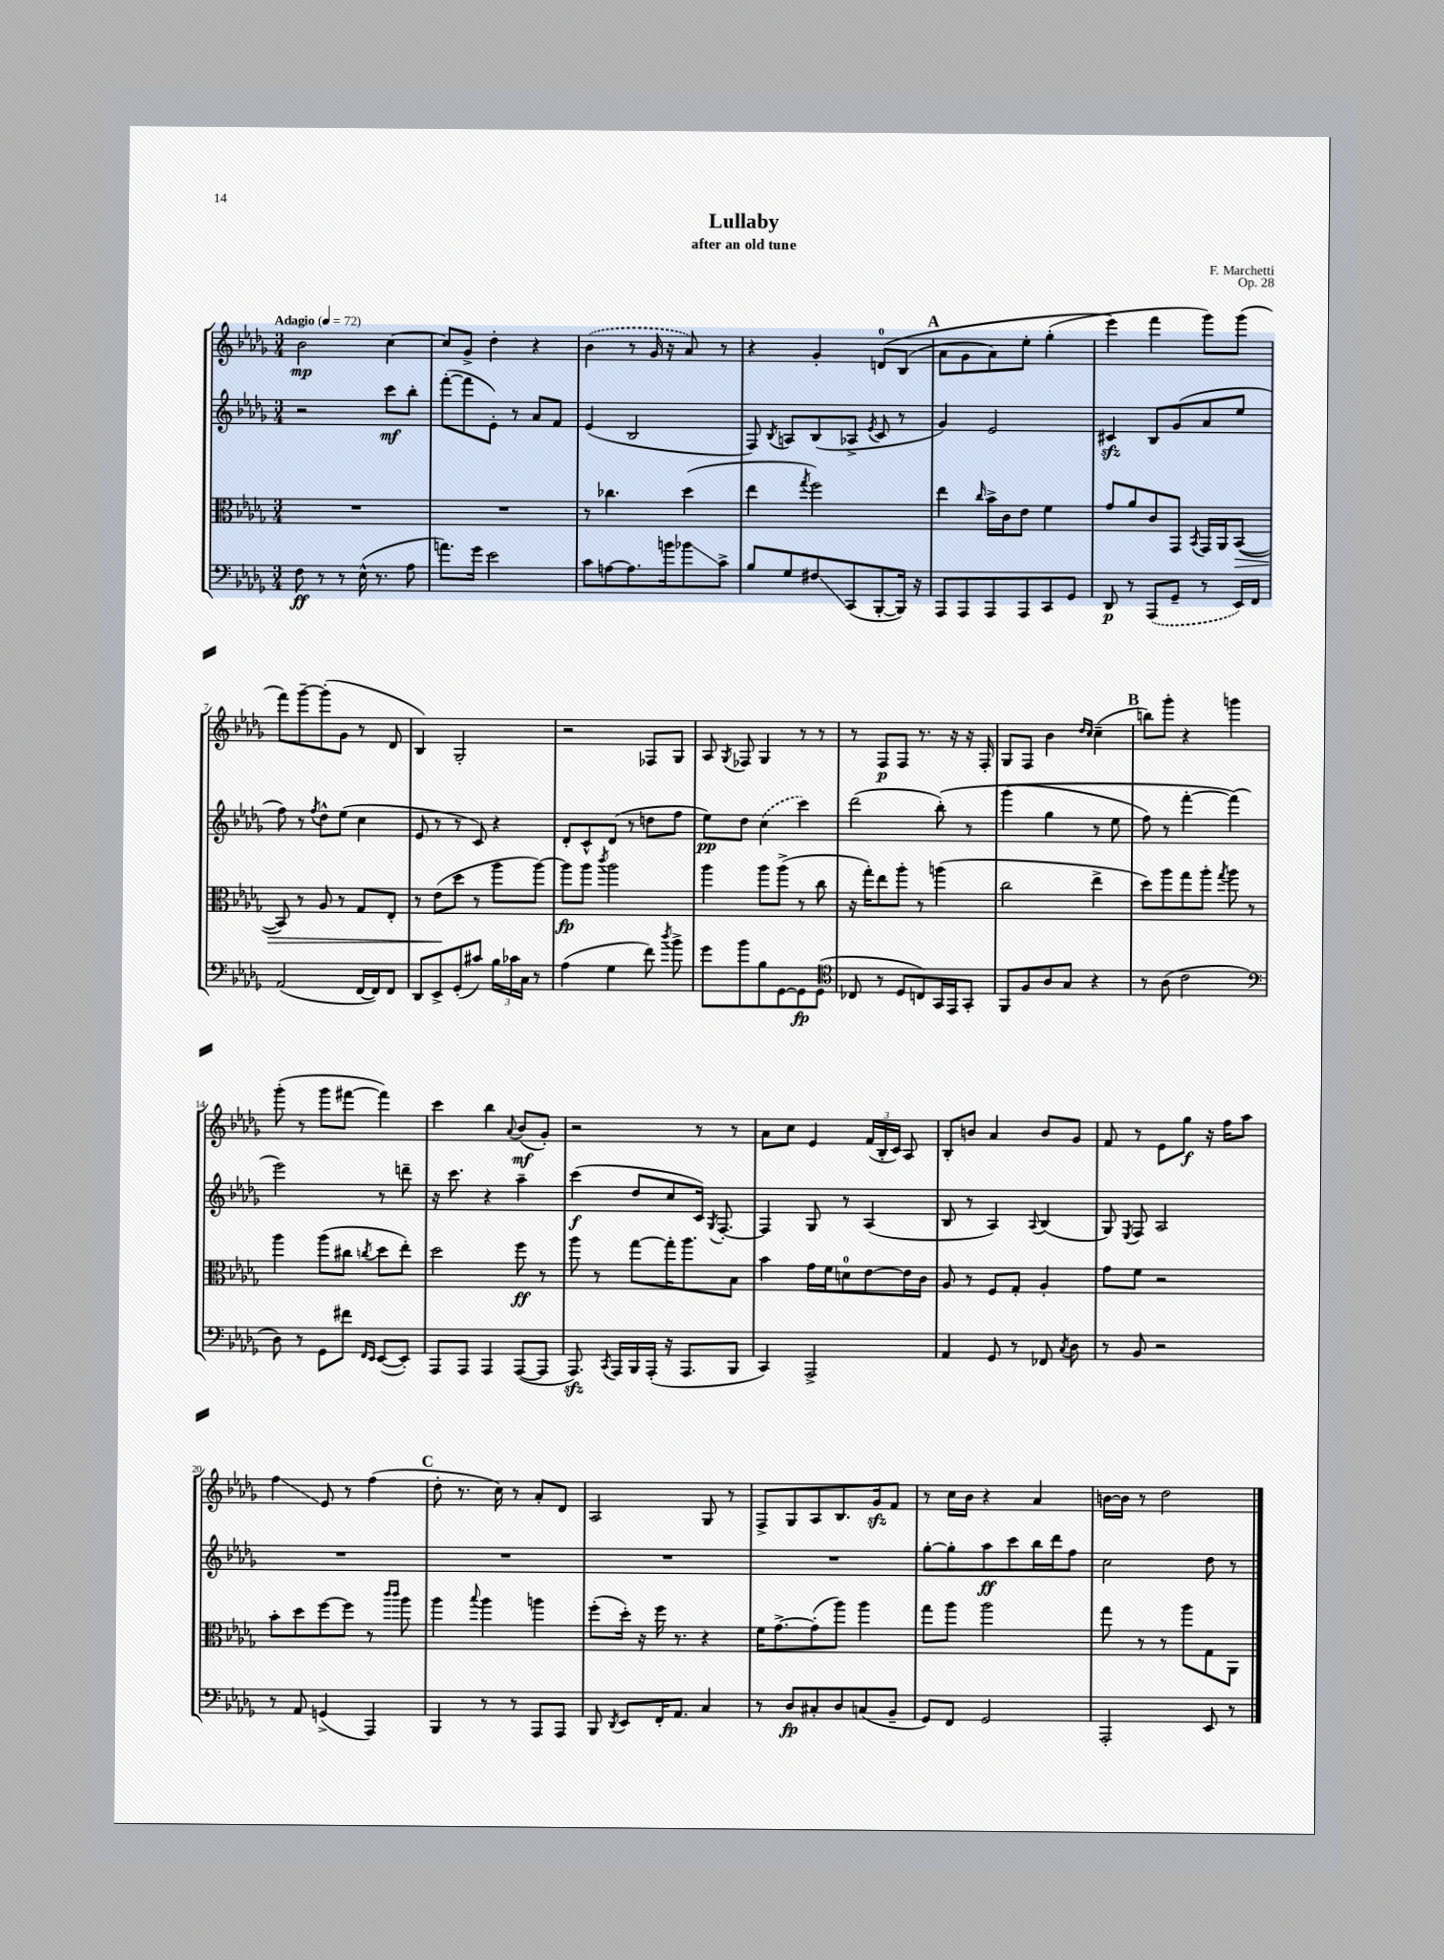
\header { title = "Lullaby" composer = "F. Marchetti" subtitle = "after an old tune" opus = "Op. 28" }
<<
\new StaffGroup <<
\new Staff = "s0" {
    \clef treble \key des \major \numericTimeSignature \time 3/4 \tempo "Adagio" 4 = 72
    \autoBeamOff bes'2\mp c''4~ |
    c''8[ ges'8]-> des''4-. r4 |
    \once \slurDashed bes'4( r8 ges'16 r16 aes'8) r8 |
    r4 ges'4-. d'8[-0\( bes8]( |
    \mark \markup { \bold "A" } aes'8[ ges'8 aes'8) ees''8]-. ges''4-.( |
    ees'''4\) f'''4 ges'''8[) ges'''8]( |
    f'''8[) ges'''8~-- ges'''8-.( ges'8] r8 des'8 |
    bes4) ges2-. |
    r2 fes8[ ges8] |
    aes8 \acciaccatura { ges8 } fes8 ges4 r8 r8 |
    r8 f8[\p f8] r8. r16 r16 f16-. |
    ges8[ f8] bes'4 \grace { des''16[ c''16] } c''4--( |
    \mark \markup { \bold "B" } b''8[) ges'''8]-. r4 g'''4 |
    ges'''8-.( r8 ges'''8[ fis'''8]~ fis'''4) |
    c'''4 bes''4 \appoggiatura { aes'8 } bes'8[\mf( ges'8]-.) |
    r2 r8 r8 |
    aes'8[ c''8] ees'4 \tuplet 3/2 { f'16[( bes16-. c'16]) } aes8 |
    bes8[-. b'8] aes'4 b'8[ ges'8] |
    f'8 r8 ees'8[ ges''8]\f r16 f''16[ aes''8] |
    f''4\glissando ees'8 r8 f''4( |
    \mark \markup { \bold "C" } des''8-. r8. c''16) r8 aes'8[-. des'8] |
    aes2 ges8 r8 |
    f8[-> ges8 aes8 bes8. ges'16\sfz f'8] |
    r8 c''16[ bes'16] r4 aes'4 |
    b'16[~ b'16] r8 des''2 \bar "|." |
}
\new Staff = "s1" {
    \clef treble \key des \major \numericTimeSignature \time 3/4
    \autoBeamOff r2 c'''8[\mf bes''8]-. |
    f'''8[~-.( f'''8 ees'8]-.) r8 aes'8[ f'8] |
    ees'4( bes2 |
    f8) \acciaccatura { bes8 } a8[ bes8( aes8]-> \acciaccatura { ees'8 } c'8 r8 |
    \mark \markup { \bold "A" } ges'4) ees'2 |
    cis'4\sfz bes8[ ges'8( aes'8 ees''8] |
    f''8) r8 \acciaccatura { f''8 } des''8[-^ ees''8]( c''4 |
    ees'8 r8 r8 c'8) r4 |
    des'8[-. c'8-^ des'8]( r8 d''8[ f''8] |
    ees''8[\pp) des''8] \once \slurDashed c''4( c'''4) |
    des'''2( bes''8-.)\( r8 |
    ges'''4( ges''4 r8 ees''8 |
    \mark \markup { \bold "B" } f''8) r8 f'''4~-. f'''4(\) |
    ees'''2) r8 d'''8-- |
    r16 c'''8. r4 aes''4-- |
    c'''4\f( des''8[ c''8 c'16]) \acciaccatura { ges8 } f8.~-. |
    f4 ges8 r8 aes4( |
    bes8 r8 aes4) \appoggiatura { aes8 } bes4( |
    ges8) \acciaccatura { ees8 } f8 aes2 |
    R2. |
    \mark \markup { \bold "C" } R2. |
    R2. |
    R2. |
    ges''8[~-. ges''8-. aes''8\ff c'''8 bes''16 des'''16 f''8] |
    c''2 des''8 r8 \bar "|." |
}
\new Staff = "s2" {
    \clef alto \key des \major \numericTimeSignature \time 3/4
    \autoBeamOff R2. |
    R2. |
    r8 ces''4. des''4( |
    ees''4 \acciaccatura { ges''8 } f''2) |
    \mark \markup { \bold "A" } ees''4 \grace { c''16 } bes'16[-> c'16 ees'8] f'4 |
    ges'8[ aes'8 c'8 ges,8] \acciaccatura { bes,8 } ges,16[ aes,16 bes,8]~\>( |
    bes,8) r8 aes8 r8 ges8[ ees8]-. |
    r8 ees'8[\!( des''8] r8 aes''8[ aes''8]~) |
    aes''8[\fp aes''8] \acciaccatura { c'''8 } aes''2 |
    aes''4 aes''8[ aes''8]->( r8 c''8 |
    r16 ges''16[-.) ees''8 aes''8]-. r8 a''4( |
    c''2 ees''4-> |
    \mark \markup { \bold "B" } des''8[) aes''8 ges''8 aes''8]-. \acciaccatura { ges''8 } aes''8 r8 |
    aes''4 aes''8[( cis''8] \acciaccatura { c''8 } des''8[ ees''8]-.) |
    des''2 f''8\ff r8 |
    aes''8 r8 ges''8[~ ges''16-. aes''8. bes8] |
    bes'4 ges'16[ f'16 d'8-0 ees'8~ ees'16 c'16] |
    aes8 r8 f8[ ges8]-. aes4-. |
    ges'8[ f'8] r2 |
    bes'8[-. des''8 f''8~ f''8] r8 \grace { c'''16[ c'''16] } aes''8 |
    \mark \markup { \bold "C" } aes''4 \appoggiatura { bes''8 } aes''4 a''4 |
    f''8[-.( des''16]-.) r16 f''16 r8. r4 |
    f'16[ ges'8.~-> ges'8-.( aes''8]) aes''4 |
    ges''8[ aes''8] aes''2 |
    ges''8 r8 r8 aes''8[ ges8 aes,8] \bar "|." |
}
\new Staff = "s3" {
    \clef bass \key des \major \numericTimeSignature \time 3/4
    \autoBeamOff f8\ff r8 r8 ees16-^( r8. aes8 |
    a'8.[) ges'16] ees'2 |
    c'8[ a8~ a8. b'16 bes'8\glissando c'8]-> |
    bes8[ ges8 fis8\glissando c,8( bes,,8~-. bes,,16]) r16 |
    \mark \markup { \bold "A" } aes,,8[ aes,,8 aes,,8 aes,,8 c,8 ges,8] |
    des,8\p r8 \once \slurDashed aes,,8[( ges,8]-- r8 ees,16[) f,16] |
    aes,2( f,16[~ f,16) f,8] |
    des,8[ ees,8-> ges,8-.( cis'8]) \tuplet 3/2 { bes16[ ces'16 c16] } r8 |
    aes4( ges4 f'8) \acciaccatura { des''8 } bes'8-> |
    ges'8[ bes'8 bes8 ges,8~ ges,8\fp ges,8]( |
    \clef tenor ces8 r8 des8[ c8) ges,16 ees,16 ges,8]-. |
    f,8[ f8 aes8 ges8] r4 |
    \mark \markup { \bold "B" } r8 aes8( c'2 |
    \clef bass des8) r8 ges,8[ fis'8] \grace { f,16[ ees,16] } ees,8[~( ees,8]-.) |
    aes,,8[ aes,,8] aes,,4 aes,,8[~( aes,,8] |
    aes,,8.\sfz) \acciaccatura { c,8 } aes,,16[ bes,,16 aes,,16]-.( r16 aes,,8.[ bes,,8] |
    c,4) aes,,2-> |
    aes,4 ges,8 r8 fes,8 \acciaccatura { c8 } des8 |
    r8 bes,8 r2 |
    r8 aes,8 g,4->( aes,,4) |
    \mark \markup { \bold "C" } bes,,4 r8 r8 aes,,8[ aes,,8] |
    bes,,8 \acciaccatura { des,8 } ees,8[ f,16-. aes,8.] c4 |
    r8 des8[\fp cis8-. des8 c8( bes,8]-- |
    ges,8[) f,8] ges,2 |
    aes,,2-. ees,8 r8 \bar "|." |
}
>>
>>
